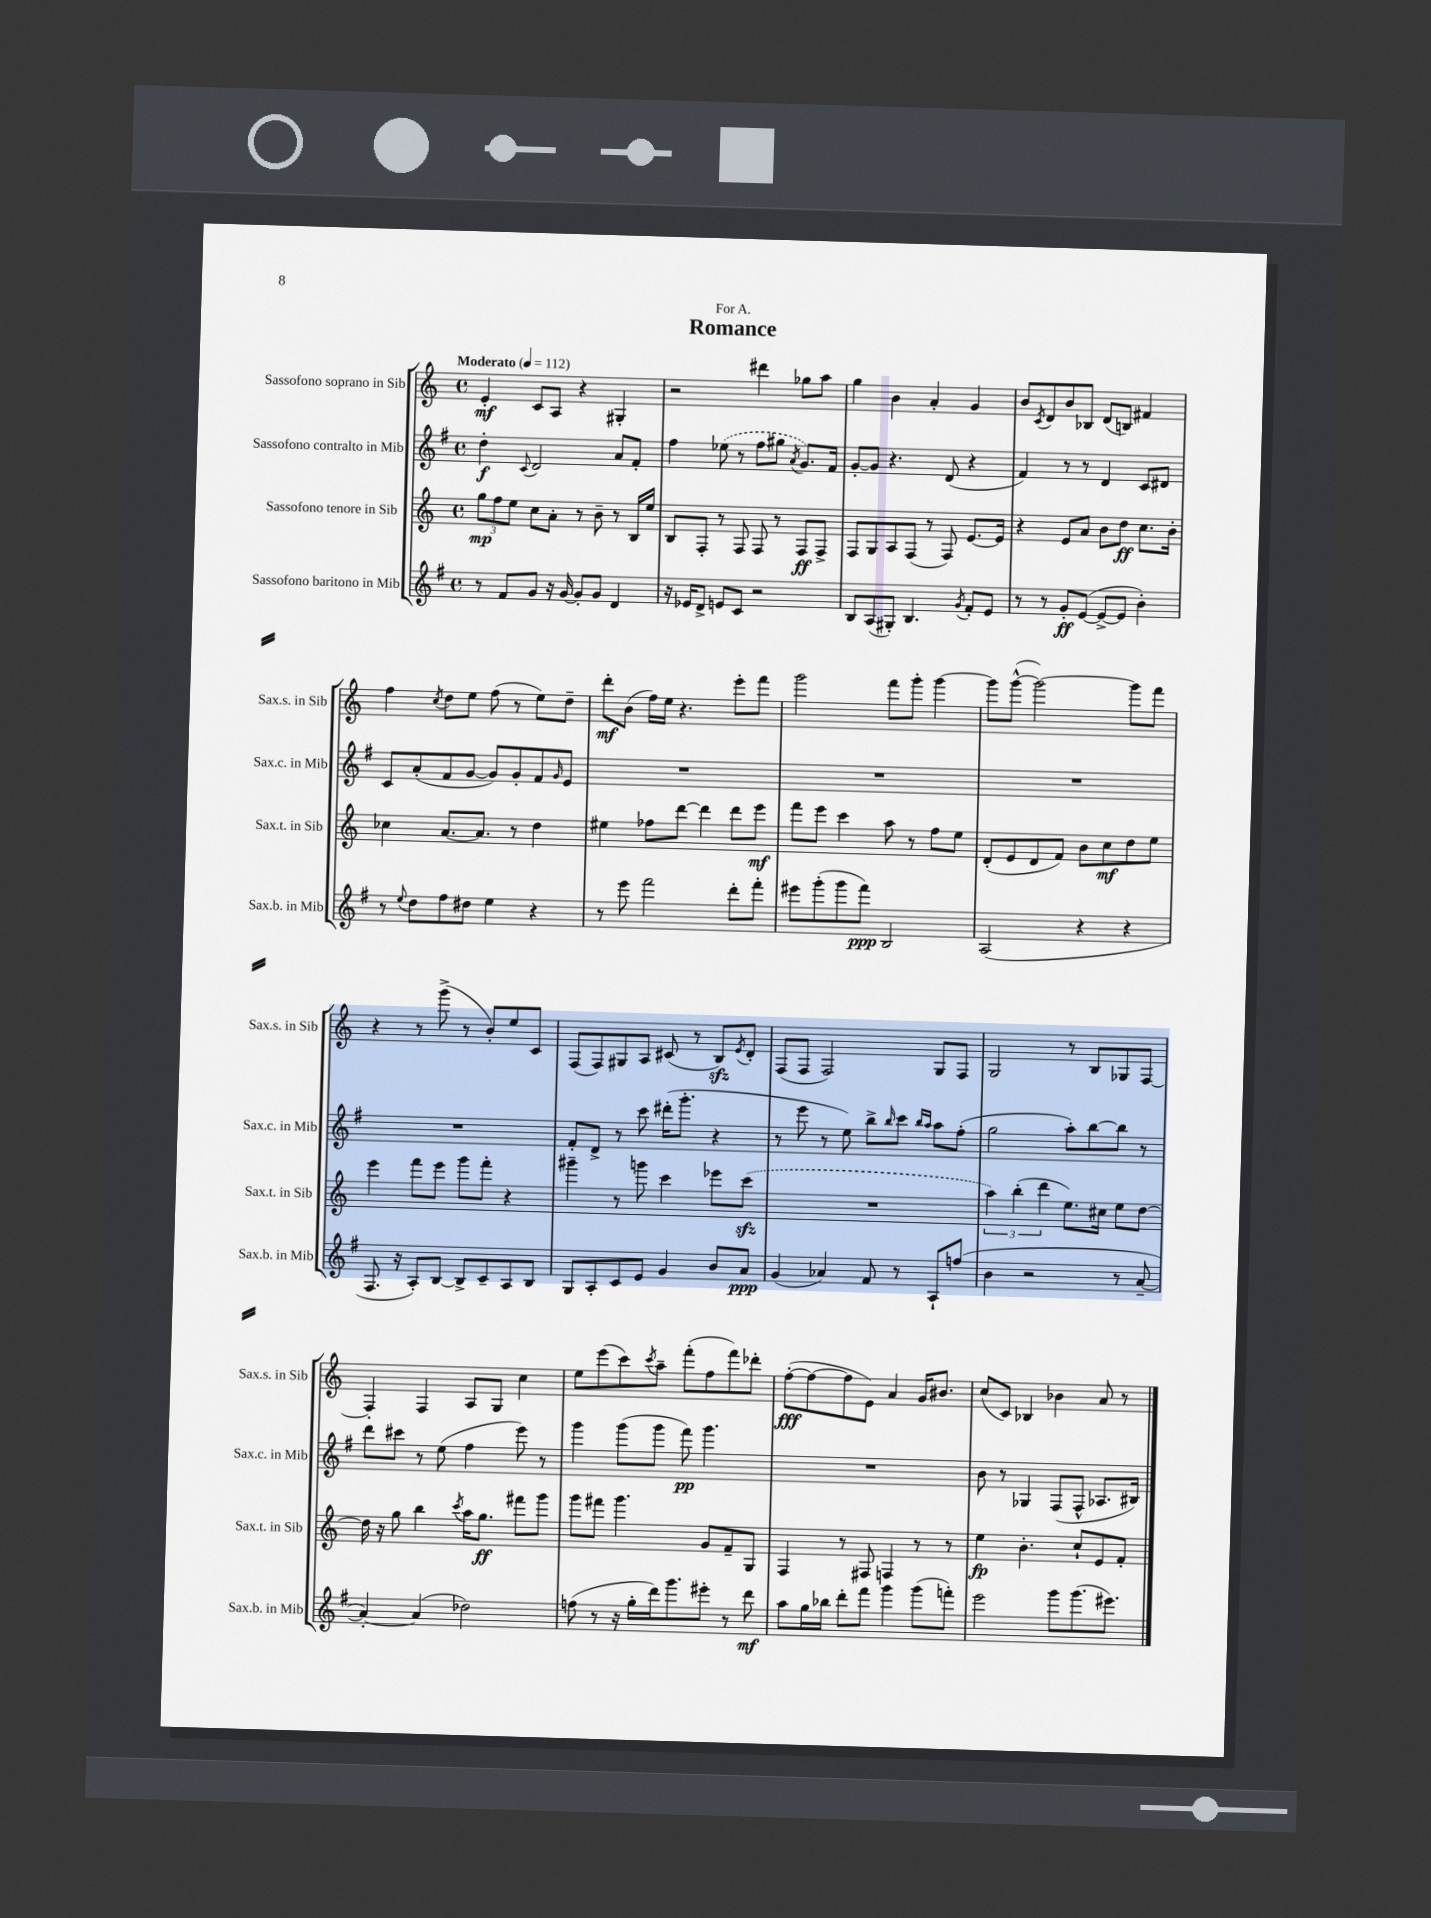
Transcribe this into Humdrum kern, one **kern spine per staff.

**kern	**dynam	**kern	**dynam	**kern	**dynam	**kern	**dynam
*part4	*part4	*part3	*part3	*part2	*part2	*part1	*part1
*staff4	*staff4	*staff3	*staff3	*staff2	*staff2	*staff1	*staff1
*I"Sassofono baritono in Mib	*	*I"Sassofono tenore in Sib	*	*I"Sassofono contralto in Mib	*	*I"Sassofono soprano in Sib	*
*I'Sax.b. in Mib	*	*I'Sax.t. in Sib	*	*I'Sax.c. in Mib	*	*I'Sax.s. in Sib	*
*clefG2	*	*clefG2	*	*clefG2	*	*clefG2	*
*k[f#]	*	*k[]	*	*k[f#]	*	*k[]	*
*M4/4	*	*M4/4	*	*M4/4	*	*M4/4	*
*met(c)	*	*met(c)	*	*met(c)	*	*met(c)	*
*MM112	*	*MM112	*	*MM112	*	*MM112	*
=1	=1	=1	=1	=1	=1	=1	=1
!	!	!	!	!	!	!LO:TX:a:B:t=Moderato	!
8r	.	12gg\L	mp	4dd'\	f	4e'/	mf
.	.	12ff\	.	.	.	.	.
8f#/L	.	.	.	.	.	.	.
.	.	12ee\J	.	.	.	.	.
.	.	.	.	8qqc/	.	.	.
8g/J	.	8cc\L	.	2d/	.	8c/L	.
16r	.	8a'\J	.	.	.	8A/J	.
[16g/	.	.	.	.	.	.	.
8g'/L]	.	8r	.	.	.	4r	.
8g/J	.	8b~\	.	.	.	.	.
4d/	.	8r	.	8a/L	.	4G#X'/	.
.	.	16B/LL	.	8f#'/J	.	.	.
.	.	16ee/JJ	.	.	.	.	.
=2	=2	=2	=2	=2	=2	=2	=2
16r	.	8B/L	.	4ff#\	.	2r	.
16e-X/KL	.	.	.	.	.	.	.
8d^/J	.	8F'/J	.	.	.	.	.
8en/L	.	8r	.	(8ee-X\	.	.	.
8c/J	.	8F/	.	8r	.	.	.
2r	.	8F/	.	8ff#\L	.	4ddd#X\	.
.	.	8r	.	8gg#X\J	.	.	.
.	.	.	.	8qa/	.	.	.
.	.	8F/L	ff	8.g/L)	.	8gg-X\L	.
.	.	8F^/J	.	.	.	8aa\J	.
.	.	.	.	16f#/Jk	.	.	.
=3	=3	=3	=3	=3	=3	=3	=3
8B/L	.	8F/L	.	[8g'/L	.	4gg\	.
(8A/	.	8G/	.	8g/J]	.	.	.
8G#X'/J)	.	8A/	.	4.r	.	4b\	.
4.B/	.	(8F/J	.	.	.	.	.
.	.	8r	.	.	.	4a'/	.
.	.	8F/)	.	(8d/	.	.	.
8qg/	.	.	.	.	.	.	.
8f#'/L	.	[8.e/L	.	4r	.	4g/	.
8e/J	.	.	.	.	.	.	.
.	.	16e/Jk]	.	.	.	.	.
=4	=4	=4	=4	=4	=4	=4	=4
8r	.	4r	.	4f#/)	.	8b/L	.
.	.	.	.	.	.	8qc/	.
8r	.	.	.	.	.	8d/	.
8g'/L	ff	8e/L	.	8r	.	8b/	.
([8e/J	.	8a/J	.	8r	.	8B-X/J	.
8e^/L_	.	8b\L	.	4d/	.	(8d/L	.
8e/J]	.	8dd\J	ff	.	.	8Bn/J)	.
4b'\)	.	8.cc\L	.	8c/L	.	4f#X/	.
.	.	.	.	8d#X/J	.	.	.
.	.	16b'\Jk	.	.	.	.	.
!!LO:LB:g=z
=5	=5	=5	=5	=5	=5	=5	=5
8r	.	4cc-X\	.	8c/L	.	4ff\	.
8qqee/	.	.	.	.	.	.	.
8dd\L	.	.	.	(8a'/	.	.	.
.	.	.	.	.	.	8qcc/	.
8ff#\	.	[8.a/L	.	8f#/	.	8dd\L	.
8dd#X\J	.	.	.	[8g/J	.	8ee\J	.
.	.	8.a/J]	.	.	.	.	.
4ee\	.	.	.	8g/L])	.	(8ff\	.
.	.	8r	.	8g'/	.	8r	.
4r	.	4dd\	.	8f#/	.	8ee\L)	.
.	.	.	.	16qqg/	.	.	.
.	.	.	.	8e/J	.	8dd~\J	.
=6	=6	=6	=6	=6	=6	=6	=6
8r	.	4ee#X\	.	1r	.	8ddd'\L	mf
8eee\	.	.	.	.	.	(8b\J	.
2fff#\	.	8ff-X\L	.	.	.	16ff\LL)	.
.	.	.	.	.	.	16ee\JJ	.
.	.	[8ddd\J	.	.	.	4.r	.
.	.	4ddd\]	.	.	.	.	.
8ddd'\L	.	8ddd\L	.	.	.	8eee'\L	.
8fff#'\J	.	8eee\J	mf	.	.	8fff\J	.
=7	=7	=7	=7	=7	=7	=7	=7
8eee#X\L	.	8fff\L	.	1r	.	2ggg\	.
(8ggg'\	.	8eee\J	.	.	.	.	.
8ggg\	.	4ccc\	.	.	.	.	.
8fff#\J)	ppp	.	.	.	.	.	.
2B/	.	8aa\	.	.	.	8fff\L	.
.	.	8r	.	.	.	8ggg'\J	.
.	.	8ff\L	.	.	.	[4ggg\	.
.	.	8ee\J	.	.	.	.	.
=8	=8	=8	=8	=8	=8	=8	=8
(2A/	.	(8d'/L	.	1r	.	8ggg\L]	.
.	.	8e/	.	.	.	([8ggg^^\J	.
.	.	8d/	.	.	.	2ggg\_)	.
.	.	8f/J)	.	.	.	.	.
4r	.	8b\L	.	.	.	.	.
.	.	8cc\	mf	.	.	.	.
4r	.	8dd\	.	.	.	8ggg\L]	.
.	.	8ee\J	.	.	.	8fff\J	.
!!LO:LB:g=z
=9	=9	=9	=9	=9	=9	=9	=9
8.F#/	.	4eee\	.	1r	.	4r	.
16r	.	.	.	.	.	.	.
8A'/L)	.	8fff\L	.	.	.	8r	.
[8B/J	.	8eee\J	.	.	.	(8ggg^\	.
8B^/L]	.	8ggg\L	.	.	.	8r	.
8c~/	.	8fff'\J	.	.	.	8b'/L)	.
8A/	.	4r	.	.	.	8ee/	.
8B/J	.	.	.	.	.	8c/J	.
=10	=10	=10	=10	=10	=10	=10	=10
8G/L	.	4ggg#X~\	.	8f#'/L	.	(8F/L	.
8A'/	.	.	.	8d^/J	.	8F/)	.
8c/	.	8r	.	8r	.	8G#X/	.
8e/J	.	8gggn\	.	8ccc\	.	8A/J	.
4g/	.	4ccc\	.	(16ddd#X'\KL	.	(8c#X/	.
.	.	.	.	8.ggg'\J	.	.	.
.	.	.	.	.	.	8r	.
8b/L	.	8eee-X\L	.	4r	.	8Bzz/L)	.
.	.	.	.	.	.	8qe/	.
8a/J	ppp	(8ccczz\J	.	.	.	8d'/J	.
=11	=11	=11	=11	=11	=11	=11	=11
(4g/	.	1r	.	8r	.	(8F/L	.
.	.	.	.	8eee\	.	8F/J	.
4a-X/)	.	.	.	8r	.	2F/)	.
.	.	.	.	8ee\)	.	.	.
8f#/	.	.	.	8bb^\L	.	.	.
.	.	.	.	16qqbb/	.	.	.
8r	.	.	.	8ccc\J	.	.	.
.	.	.	.	16qqbb/LL	.	.	.
.	.	.	.	16qqaa/JJ	.	.	.
8A`/L	.	.	.	8aa\L	.	8G/L	.
(8ffn/J	.	.	.	(8ff#'\J	.	8F/J	.
=12	=12	=12	=12	=12	=12	=12	=12
4b\	.	6aa\)	.	2gg\	.	2G/	.
.	.	(6bb'\	.	.	.	.	.
2r	.	.	.	.	.	.	.
.	.	6ddd\	.	.	.	.	.
.	.	8.ee\L)	.	8aa'\L)	.	8r	.
.	.	.	.	[8bb\	.	8B/L	.
.	.	16cc#X\Jk	.	.	.	.	.
8r	.	8ee\L	.	8bb\J]	.	8G-X/	.
[8a~/	.	[8dd\J	.	8r	.	[8F/J	.
!!LO:LB:g=z
=13	=13	=13	=13	=13	=13	=13	=13
4a'/_)	.	16dd\]	.	8ddd\L	.	4F'/]	.
.	.	16r	.	.	.	.	.
.	.	8gg\	.	8ccc#X\J	.	.	.
(4a/]	.	4bb\	.	8r	.	4F/	.
.	.	.	.	(8ee\	.	.	.
.	.	8qccc/	.	.	.	.	.
2dd-X\)	.	16aa\KL	.	4ff#\	.	8A/L	.
.	.	8.gg\J	ff	.	.	.	.
.	.	.	.	.	.	8G/J	.
.	.	8fff#X\L	.	8eee\)	.	4cc\	.
.	.	8ggg\J	.	8r	.	.	.
=14	=14	=14	=14	=14	=14	=14	=14
(8ffn\	.	8ggg\L	.	4ggg\	.	8ee\L	.
8r	.	8fff#X\J	.	.	.	(8eee\	.
16r	.	4.ggg\	.	(8ggg\L	.	8ccc\)	.
16gg'\LL	.	.	.	.	.	.	.
.	.	.	.	.	.	8qccc/	.
16ddd\J)	.	.	.	8ggg\J	.	8aa~\J	.
8.ggg\	.	.	.	.	.	.	.
.	.	.	.	8fff#\)	pp	(8fff'\L	.
8eee#X'\J	.	8g/L	.	4.ggg\	.	8ff\	.
8r	.	8f~/	.	.	.	8fff\)	.
8ddd\	mf	8G/J	.	.	.	8ddd-X'\J	.
=15	=15	=15	=15	=15	=15	=15	=15
8aa\L	.	4F/	.	1r	.	([8ff'\L	fff
16gg\L	.	.	.	.	.	8ff\_	.
16bb-X\JJ	.	.	.	.	.	.	.
8ddd'\L	.	8r	.	.	.	8ff\]	.
8fff#\J	.	8F#X/	.	.	.	8e\J)	.
4ggg\	.	4Fn/	.	.	.	4a/	.
(8ggg\L	.	8r	.	.	.	16g/KL	.
.	.	.	.	.	.	8.b#X/J	.
8fffn'\J)	.	8r	.	.	.	.	.
=16	=16	=16	=16	=16	=16	=16	=16
2eee\	.	4ee\	fp	8b\	.	(8cc/L	.
.	.	.	.	8r	.	8c/J)	.
.	.	4.b'\	.	4G-X/	.	4B-X/	.
8ggg\L	.	.	.	(8F#/L	.	4b-X\	.
(8.ggg\	.	8cc`/L	.	8F#^^/J	.	.	.
.	.	8e/	.	8.A-X/L	.	8a/	.
8.eee#X\J)	.	.	.	.	.	.	.
.	.	8f'/J	.	.	.	8r	.
.	.	.	.	16B#X/Jk)	.	.	.
==	==	==	==	==	==	==	==
*-	*-	*-	*-	*-	*-	*-	*-
